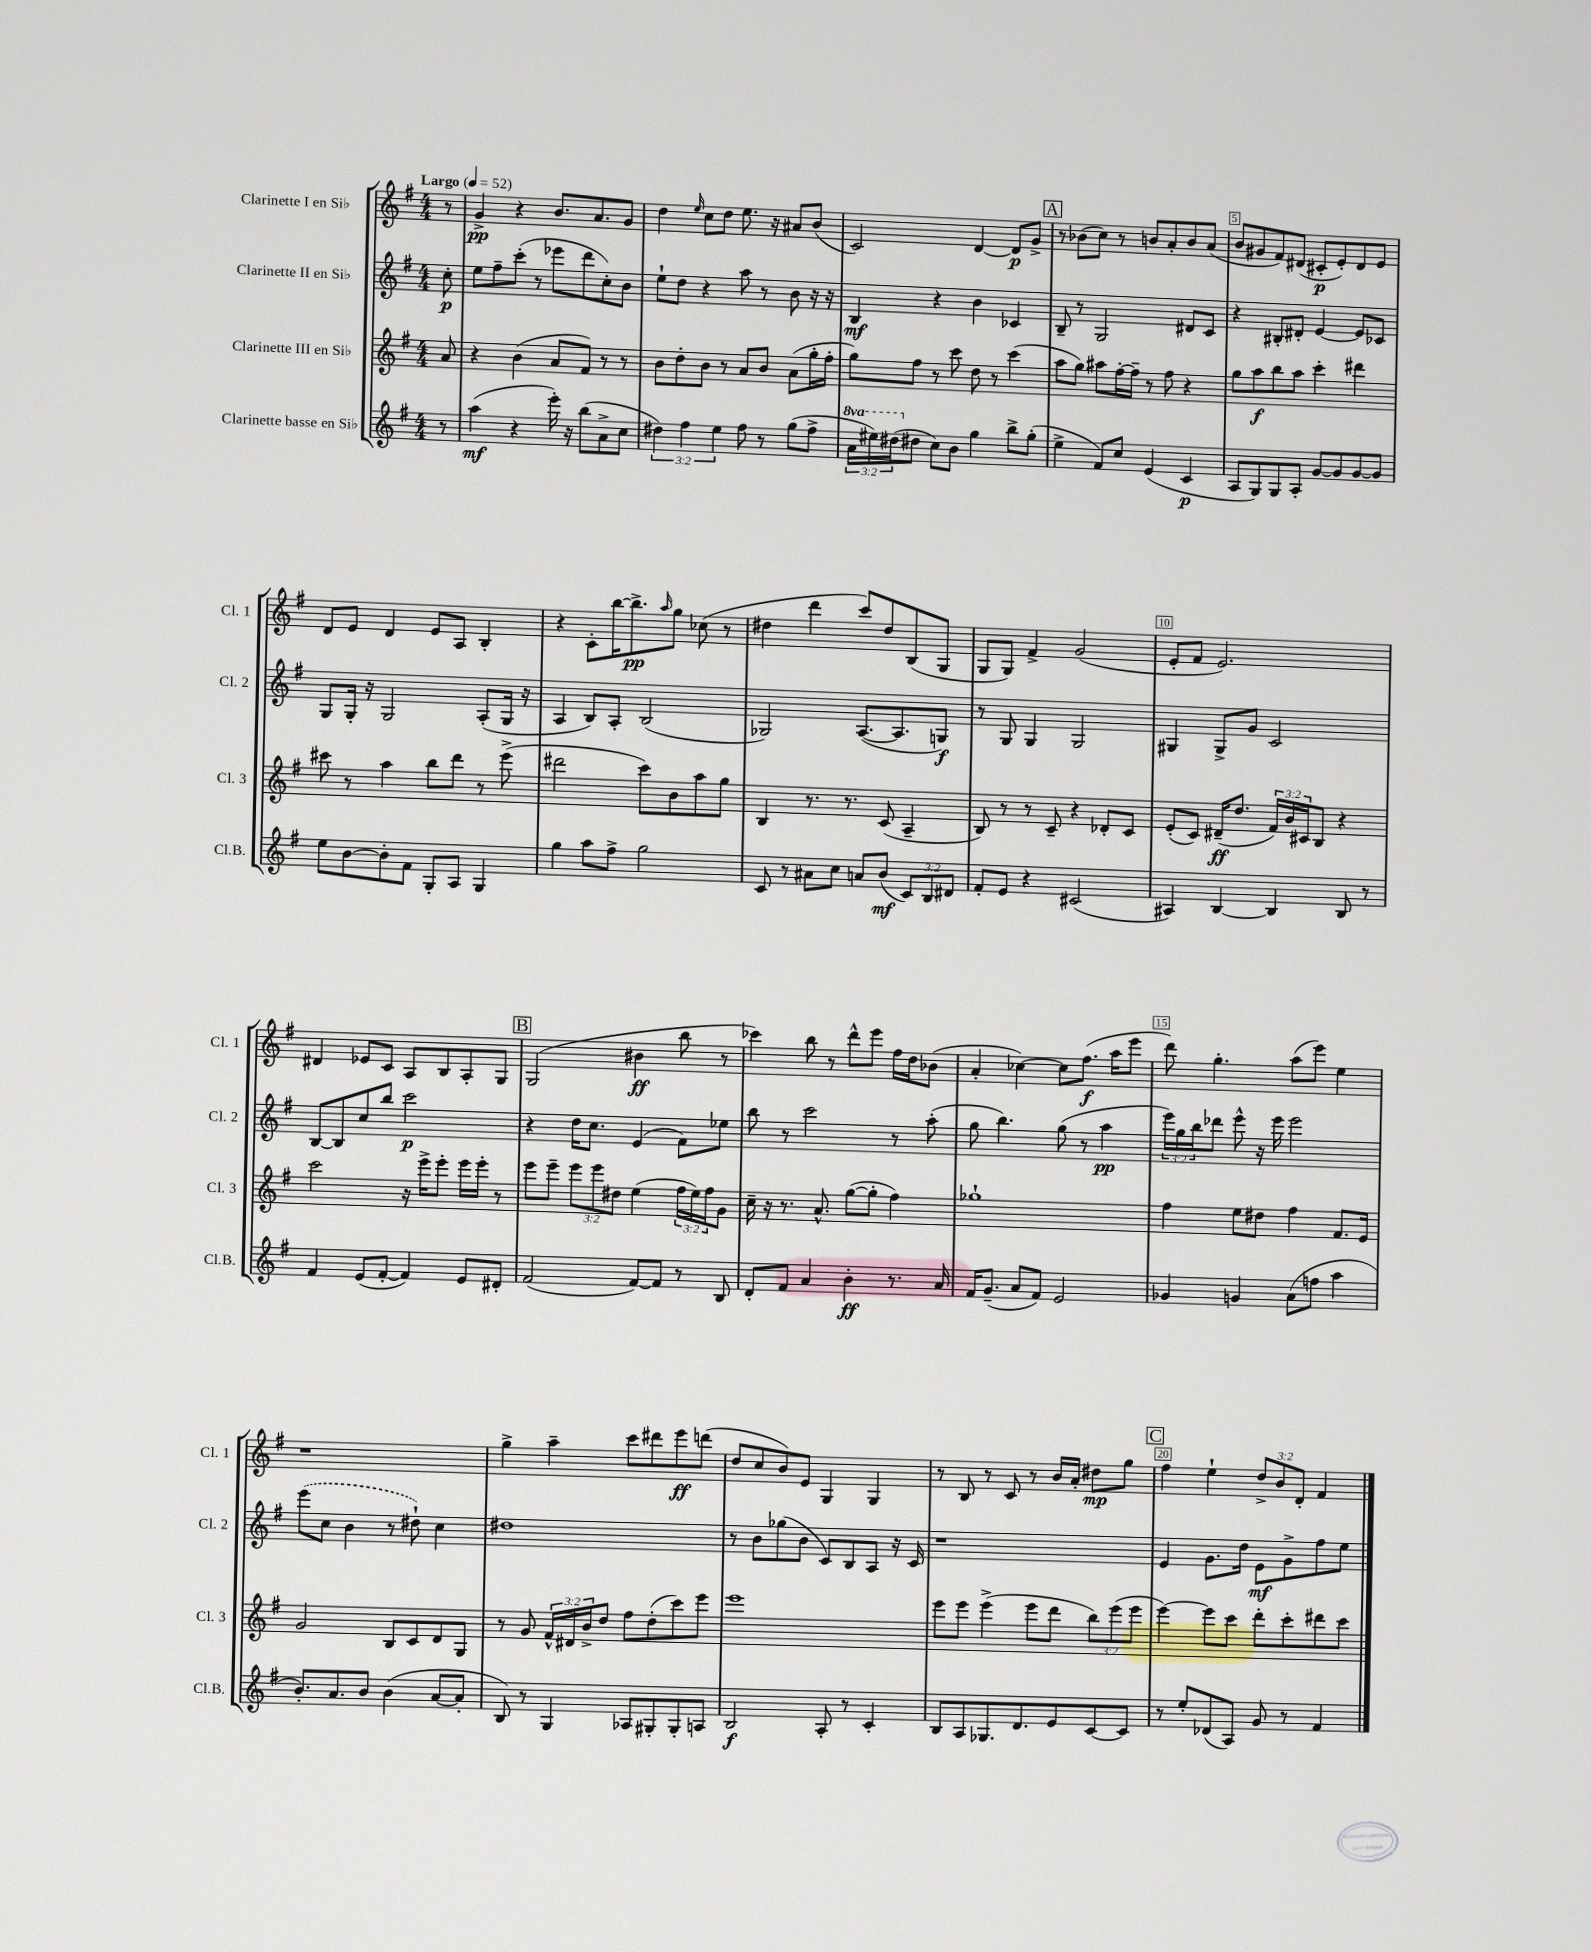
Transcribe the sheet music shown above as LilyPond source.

<<
\new StaffGroup <<
\new Staff = "s0" \with { instrumentName = "Clarinette I en Sib" shortInstrumentName = "Cl. 1" } {
    \clef treble \key g \major \numericTimeSignature \time 4/4 \override Staff.TupletNumber.text = #tuplet-number::calc-fraction-text \partial 8 \tempo "Largo" 4 = 52
    r8 |
    g'4->\pp r4 b'8. a'8. g'8 |
    d''4 \grace { e''16 } c''8 d''8 e''8. r16 ais'8 b'8( |
    c'2) d'4~ d'8\p g'8-> |
    \mark \markup { \box "A" } r8 bes'8( c''8) r8 b'8 a'8-. b'8 a'8( |
    b'8 gis'8 fis'8) dis'8( cis'8-.\p e'8-.) dis'8 e'8 |
    d'8 e'8 d'4 e'8 a8 b4-. |
    r4 c'8-. b''16~ b''8.->\pp \grace { a''16 } g''8 ces''8( r8 |
    dis''4 d'''4 c'''8) dis''8 b8( g8 |
    g8 g8) fis'4-> g'2( |
    e'8-. fis'8 e'2.) |
    dis'4 ees'8 c'8 a8 b8 a8-. g8 |
    \mark \markup { \box "B" } g2( bis'4\ff b''8 r8 |
    ces'''4) b''8 r8 d'''8-^ e'''8 fis''16 d''16 bes'8( |
    a'4-. ces''4~) ces''8 fis''8.\f( a''16 e'''8 |
    d'''8) g''4.-. a''8( e'''8) e''4 |
    r1 |
    g''4-> a''4-- c'''8 dis'''8 e'''8\ff d'''8( |
    d''8 c''8 b'8) e'8 g4 g4 |
    r8 b8 r8 c'8 r8 b'16 a'16-. dis''8\mp g''8 |
    \mark \markup { \box "C" } fis''4 e''4-! \tuplet 3/2 { d''8-> b'8 d'8-. } fis'4 \bar "|." |
}
\new Staff = "s1" \with { instrumentName = "Clarinette II en Sib" shortInstrumentName = "Cl. 2" } {
    \clef treble \key g \major \numericTimeSignature \time 4/4 \override Staff.TupletNumber.text = #tuplet-number::calc-fraction-text \partial 8
    c''8-.\p |
    e''8 fis''8-- c'''8-.( r8 ees'''8 d'''8 c''8-.) b'8 |
    e''8-! d''8 r4 a''8 r8 b'8 r16 r16 |
    b4\mf r4 b'4 ces'4 |
    \mark \markup { \box "A" } b8-- r8 g2 dis'8 c'8 |
    r4 bis8-. dis'8-. e'4~ e'8 ces'8 |
    g8 g16-. r16 g2 a8-.( g16 r16 |
    a4 b8) a8-. b2( |
    ges2) a8.~( a8. g8\f) |
    r8 g8 g4 g2 |
    gis4 gis8-> g'8 c'2 |
    b8~ b8 c''8 b''8 c'''2\p |
    \mark \markup { \box "B" } r4 d''16 c''8. e'4( fis'8) ees''8 |
    b''8 r8 c'''2 r8 a''8-.( |
    g''8 b''4.) g''8( r8 a''4\pp |
    \tuplet 3/2 { e'''16) g''16 b''16 } des'''8 e'''8-^ r16 e'''16 e'''2 |
    \once \slurDashed e'''8( c''8 b'4 r8 dis''8-!) c''4 |
    dis''1 |
    r8 b'8 ges''8( b'8 c'8) b8 a8 r16 c'16 |
    r1 |
    \mark \markup { \box "C" } e'4 g'8. d''16 e'8\mf g'8-> fis''8 e''8 \bar "|." |
}
\new Staff = "s2" \with { instrumentName = "Clarinette III en Sib" shortInstrumentName = "Cl. 3" } {
    \clef treble \key g \major \numericTimeSignature \time 4/4 \override Staff.TupletNumber.text = #tuplet-number::calc-fraction-text \partial 8
    a'8 |
    r4 b'4( a'8 fis'8) r8 r8 |
    b'8 d''8-. b'8 r8 a'8 b'8 a'8( g''16-. fis''16-. |
    g''8) fis''8 r8 c'''8 d''8 r8 c'''4( |
    \mark \markup { \box "A" } a''8 g''8) ais''8 fis''16~-. fis''16-- r8 fis''8 r4 |
    g''8 a''8\f b''8 a''8 c'''4-. dis'''4 |
    cis'''8 r8 a''4 b''8 d'''8 r8 e'''8->( |
    dis'''2 c'''8) b'8 a''8 g''8 |
    b4 r8. r8. c'8( a4-- |
    b8) r8 r8 c'8-- r4 des'8-. c'8 |
    e'8-.( c'8) dis'16--\ff( d''8. \tuplet 3/2 { fis'16) b'16 cis'16 } b8 r4 |
    c'''2 r16 e'''16-> e'''8-. e'''16 e'''16-. r8 |
    \mark \markup { \box "B" } e'''8 e'''8-- \tuplet 3/2 { e'''8 e'''8 dis''8 } e''4( \tuplet 3/2 { fis''16 e''16) fis''16 } g'8 |
    c''16-- r16 r8. a'8.-^ g''8~( g''8-. fis''4) |
    ges''1-! |
    fis''4 e''8 dis''8 fis''4 fis'8. e'16 |
    g'2 b8 c'8 d'8 g8 |
    r8 g'8 \tuplet 3/2 { fis'16-^ dis'16 b'16-> } d''8 fis''8 d''8-.( c'''8) e'''8 |
    e'''1 |
    e'''8 e'''8 e'''4->( e'''8 d'''8 \tuplet 3/2 { b''8) e'''8( e'''8 } |
    \mark \markup { \box "C" } e'''4~) e'''8 c'''8 d'''8-. c'''8-. dis'''8 c'''8 \bar "|." |
}
\new Staff = "s3" \with { instrumentName = "Clarinette basse en Sib" shortInstrumentName = "Cl.B." } {
    \clef treble \key g \major \numericTimeSignature \time 4/4 \override Staff.TupletNumber.text = #tuplet-number::calc-fraction-text \set Staff.ottavationMarkups = #ottavation-simple-ordinals \partial 8
    r8 |
    a''4\mf( r4 e'''16-.) r16 b''8( a'8-> c''8 |
    \tuplet 3/2 { dis''4) fis''4 e''4 } fis''8 r8 g''8( fis''8-> |
    \tuplet 3/2 { \ottava #1 a''16 eis'''16) dis'''16( \ottava #0 } dis''8 c''8) b'8 g''4 b''8-> g''8-.( |
    \mark \markup { \box "A" } e''4-> fis'8) c''8 e'4( c'4\p |
    a8 g8) g8 a8-. g'8~ g'8 g'8~ g'8 |
    e''8 b'8~ b'8-. fis'8 g8-. a8 g4 |
    g''4 a''8 fis''8-> g''2 |
    c'8 r8 ais'8 c''8 a'8 b'8\mf( \tuplet 3/2 { c'8) b8 dis'8 } |
    fis'8-. e'8 r4 cis'2( |
    ais4) b4~ b4 b8 r8 |
    fis'4 e'8( fis'8~-. fis'4) e'8 dis'8-. |
    \mark \markup { \box "B" } fis'2( fis'8~) fis'8 r8 b8 |
    d'8-. fis'8 a'4 b'4-.\ff r8. a'16 |
    fis'16 g'8.--( a'8 fis'8) e'2 |
    ges'4 g'4 a'8( f''8 a''4 |
    b'8.-.) a'8. b'8 b'4( a'8~ a'8-. |
    b8) r8 g4 aes8 gis8-. gis8-. a8 |
    b2\f a8-. r8 c'4-. |
    b8 a8 ges8. d'8. e'8 c'8~ c'8 |
    \mark \markup { \box "C" } r8 e''8-. des'8( a8) g'8 r8 fis'4 \bar "|." |
}
>>
>>
\layout { \context { \Score \override BarNumber.break-visibility = ##(#f #t #t) barNumberVisibility = #(every-nth-bar-number-visible 5) \override BarNumber.stencil = #(make-stencil-boxer 0.1 0.3 ly:text-interface::print) } }
